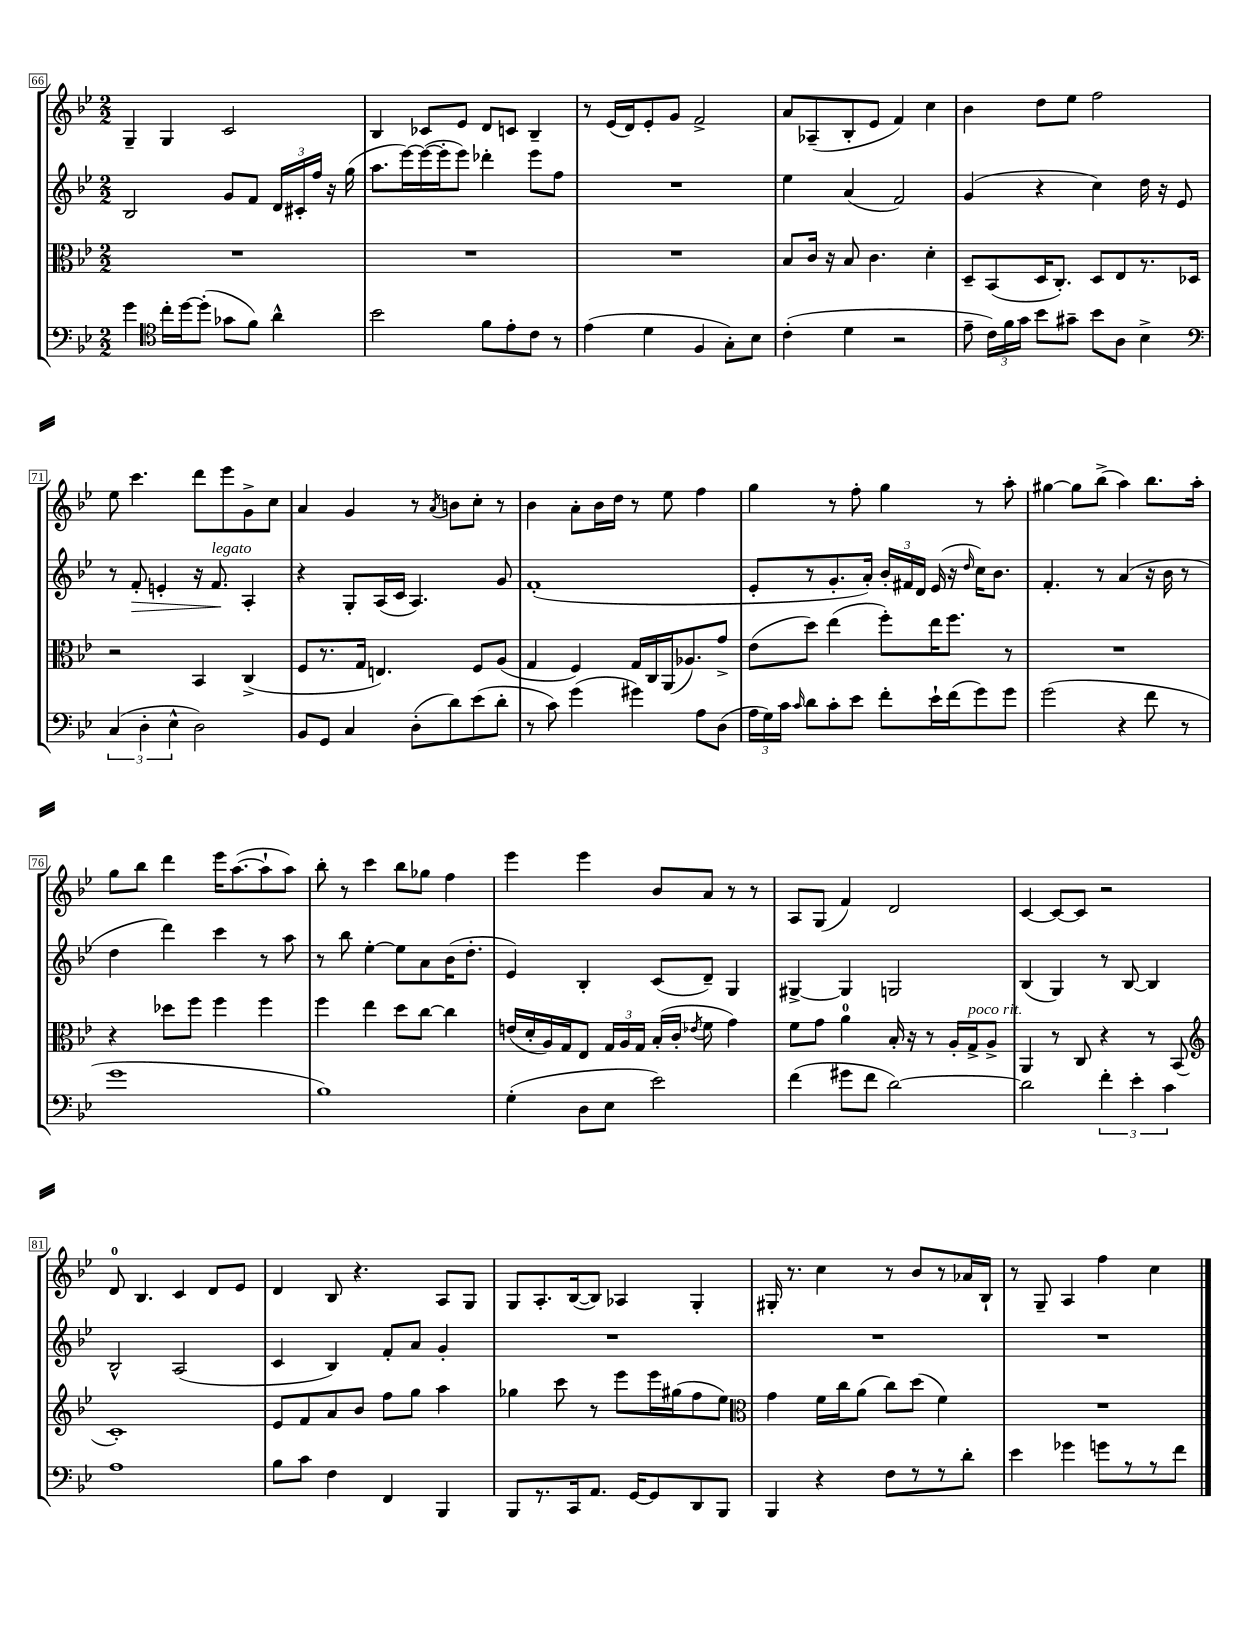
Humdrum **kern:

**kern	**kern	**kern	**dynam	**kern
*part4	*part3	*part2	*part2	*part1
*staff4	*staff3	*staff2	*staff2	*staff1
*clefF4	*clefC3	*clefG2	*	*clefG2
*k[b-e-]	*k[b-e-]	*k[b-e-]	*	*k[b-e-]
*M2/2	*M2/2	*M2/2	*	*M2/2
=66	=66	=66	=66	=66
4g\	1r	2B-/	.	4G~/
*clefC4	*	*	*	*
16cc'\LL	.	.	.	4G/
[16dd\J	.	.	.	.
(8dd'\J]	.	.	.	.
8g-X\L	.	8g/L	.	2c/
8f\J)	.	8f/J	.	.
4a^^\	.	24d/LL	.	.
.	.	24c#X'/	.	.
.	.	24ff/JJ	.	.
.	.	16r	.	.
.	.	(16gg\	.	.
=67	=67	=67	=67	=67
2b-\	1r	8.aa\L	.	4B-/
.	.	[16eee-\L)	.	.
.	.	(16eee-\_	.	8c-X/L
.	.	16eee-'\J]	.	.
.	.	8eee-\J)	.	8e-/J
8f\L	.	4ddd-X'\	.	8d/L
8e-'\	.	.	.	8cn/J
8c\J	.	8eee-\L	.	4B-~/
8r	.	8ff\J	.	.
=68	=68	=68	=68	=68
(4e-\	1r	1r	.	8r
.	.	.	.	(16e-/LL
.	.	.	.	16d/J)
4d\	.	.	.	8e-'/
.	.	.	.	8g/J
4F/	.	.	.	2f^/
8G'\L)	.	.	.	.
8B-\J	.	.	.	.
=69	=69	=69	=69	=69
(4c'\	8B-/L	4ee-\	.	8a/L
.	16c/Jk	.	.	(8A-X~/
.	16r	.	.	.
4d\	8B-/	(4a/	.	8B-'/
.	4.c\	.	.	8e-/J
2r	.	2f/)	.	4f/)
.	4d'\	.	.	4cc\
=70	=70	=70	=70	=70
8e-~\	8D~/L	(4g/	.	4b-\
24c\LL)	(8BB-/	.	.	.
24f\	.	.	.	.
24g\JJ	.	.	.	.
8b-\L	16D/K	4r	.	8dd\L
.	8.C'/J)	.	.	.
8g#X~\J	.	.	.	8ee-\J
8b-\L	8D/L	4cc\)	.	2ff\
8A\J	8E-/	.	.	.
4B-^\	8.r	16dd\	.	.
.	.	16r	.	.
.	.	8e-/	.	.
.	16D-X/Jk	.	.	.
!!LO:LB:g=z
=71	=71	=71	=71	=71
*clefF4	*	*	*	*
(6C/	2r	8r	.	8ee-\
!	!	!	!LO:HP:b	!
.	.	8f'/	>	4.ccc\
6D'\	.	.	.	.
.	.	4en'/	.	.
6E-^^\	.	.	.	.
2D\)	4BB-/	16r	.	8ddd\L
!	!	!LO:TX:a:i:t=legato	!	!
.	.	8.f/	.	.
.	.	.	.	8eee-\
.	(4C^/	4A'/	]	8g^\
.	.	.	.	8cc\J
=72	=72	=72	=72	=72
8BB-/L	8F/L	4r	.	4a/
8GG/J	8.r	.	.	.
4C/	.	8G'/L	.	4g/
.	16G/Jk	.	.	.
.	4.En/)	(16A/L	.	.
.	.	16c/JJ	.	.
(8D'\L	.	4.A/)	.	8r
.	.	.	.	8qa/
8d\)	.	.	.	8bn\L
(8e-\	8F/L	.	.	8cc'\J
8d'\J	(8A/J	8g/	.	8r
=73	=73	=73	=73	=73
8r	4G/	(1f'	.	4b-\
8c\)	.	.	.	.
(4g\	4F/)	.	.	8a'\L
.	.	.	.	16b-\L
.	.	.	.	16dd\JJ
4g#X\)	16G/LL	.	.	8r
.	16C/	.	.	.
.	(16AA/J	.	.	8ee-\
.	8.A-X/)	.	.	.
8A\L	.	.	.	4ff\
(8D\J	8g^/J	.	.	.
=74	=74	=74	=74	=74
24A\LL	(8e-\L	8e-'/L	.	4gg\
24G\)	.	.	.	.
24c\JJ	.	.	.	.
16qqc/	.	.	.	.
8d\L	8dd\J)	8r	.	.
8c'\	(4ee-\	8.g'/	.	8r
8e-\J	.	.	.	8ff'\
.	.	16a'/Jk)	.	.
8f'\L	8ff'\L)	24b-'/LL	.	4gg\
.	.	24f#X/	.	.
.	.	24d/JJ	.	.
16e-`\L	16ee-\K	(16e-/	.	.
(16f\J	8.ff\J	16r	.	.
.	.	16qqdd/	.	.
8g\)	.	16cc\KL)	.	8r
.	.	8.b-\J	.	.
8g\J	8r	.	.	8aa'\
=75	=75	=75	=75	=75
(2g\	1r	4.f'/	.	[4gg#X\
.	.	.	.	8gg#\L]
.	.	8r	.	(8bb-^\J
4r	.	(4a/	.	4aa\)
8f\	.	16r	.	8.bb-\L
.	.	16b-\	.	.
8r	.	8r	.	.
.	.	.	.	16aa'\Jk
!!LO:LB:g=z
=76	=76	=76	=76	=76
1g	4r	4dd\	.	8gg\L
.	.	.	.	8bb-\J
.	8dd-X\L	4ddd\)	.	4ddd\
.	8ff\J	.	.	.
.	4ff\	4ccc\	.	16eee-\KL
.	.	.	.	([8.aa\
.	4ff\	8r	.	8aa`\]
.	.	8aa\	.	8aa\J)
=77	=77	=77	=77	=77
1B-)	4ff\	8r	.	8bb-'\
.	.	8bb-\	.	8r
.	4ee-\	[4ee-'\	.	4ccc\
.	8dd\L	8ee-\L]	.	8bb-\L
.	[8cc\J	8a\	.	8gg-X\J
.	4cc\]	(16b-\K	.	4ff\
.	.	8.dd'\J	.	.
=78	=78	=78	=78	=78
(4G'\	(16en/LL	4e-/)	.	4eee-\
.	16d'/	.	.	.
.	16A/)	.	.	.
.	16G/J	.	.	.
8D\L	8E-/J	4B-'/	.	4eee-\
8E-\J	24G/LL	.	.	.
.	24A/	.	.	.
.	24G/JJ	.	.	.
2e-\)	(16B-'/LL	(8c/L	.	8b-/L
.	16c'/JJ	.	.	.
.	8qe-X/	.	.	.
.	8f\	8d~/J)	.	8a/J
.	4g\)	4G/	.	8r
.	.	.	.	8r
=79	=79	=79	=79	=79
(4f\	8f\L	[4G#X^/	.	8A/L
.	8g\J	.	.	(8G/J
8g#X\L	4a\	4G#/]	.	4f/)
8f\J	.	.	.	.
[2d\)	16B-'/	2Gn/	.	2d/
.	16r	.	.	.
.	8r	.	.	.
.	16A'/LL	.	.	.
!	!LO:TX:a:i:t=poco rit.	!	!	!
.	16G^/J	.	.	.
.	8A^/J	.	.	.
=80	=80	=80	=80	=80
2d\]	4AA/	(4B-/	.	[4c/
.	8r	4G/)	.	8c/L_
.	8C/	.	.	8c/J]
6f'\	4r	8r	.	2r
.	.	[8B-/	.	.
6e-'\	.	.	.	.
.	8r	4B-/]	.	.
6c\	.	.	.	.
.	(8BB-/	.	.	.
!!LO:LB:g=z
=81	=81	=81	=81	=81
*	*clefG2	*	*	*
1A	1c')	2B-^^/	.	8d/
.	.	.	.	4.B-/
.	.	(2A/	.	4c/
.	.	.	.	8d/L
.	.	.	.	8e-/J
=82	=82	=82	=82	=82
8B-\L	8e-/L	4c/	.	4d/
8c\J	8f/	.	.	.
4F\	8a/	4B-/)	.	8B-/
.	8b-/J	.	.	4.r
4FF/	8ff\L	8f'/L	.	.
.	8gg\J	8a/J	.	.
4BBB-/	4aa\	4g'/	.	8A/L
.	.	.	.	8G/J
=83	=83	=83	=83	=83
8BBB-/L	4gg-X\	1r	.	8G/L
8.r	.	.	.	8.A'/
.	8ccc\	.	.	.
16CC/k	.	.	.	([16B-/k
8.AA/J	8r	.	.	8B-/J])
.	8eee-\L	.	.	4A-X/
[16GG/KL	.	.	.	.
8GG/]	16eee-\L	.	.	.
.	(16gg#X\J	.	.	.
8DD/	8ff\	.	.	4G'/
8BBB-/J	8ee-\J)	.	.	.
=84	=84	=84	=84	=84
*	*clefC3	*	*	*
4BBB-/	4g\	1r	.	16G#X'/
.	.	.	.	8.r
4r	16f\LL	.	.	4cc\
.	16cc\J	.	.	.
.	(8a\J	.	.	.
8F\L	8cc\L)	.	.	8r
8r	(8dd\J	.	.	8b-/L
8r	4f\)	.	.	8r
8d'\J	.	.	.	16a-X/L
.	.	.	.	16B-`/JJ
=85	=85	=85	=85	=85
4e-\	1r	1r	.	8r
.	.	.	.	8G~/
4g-X\	.	.	.	4A/
8gn\L	.	.	.	4ff\
8r	.	.	.	.
8r	.	.	.	4cc\
8f\J	.	.	.	.
==	==	==	==	==
*-	*-	*-	*-	*-
